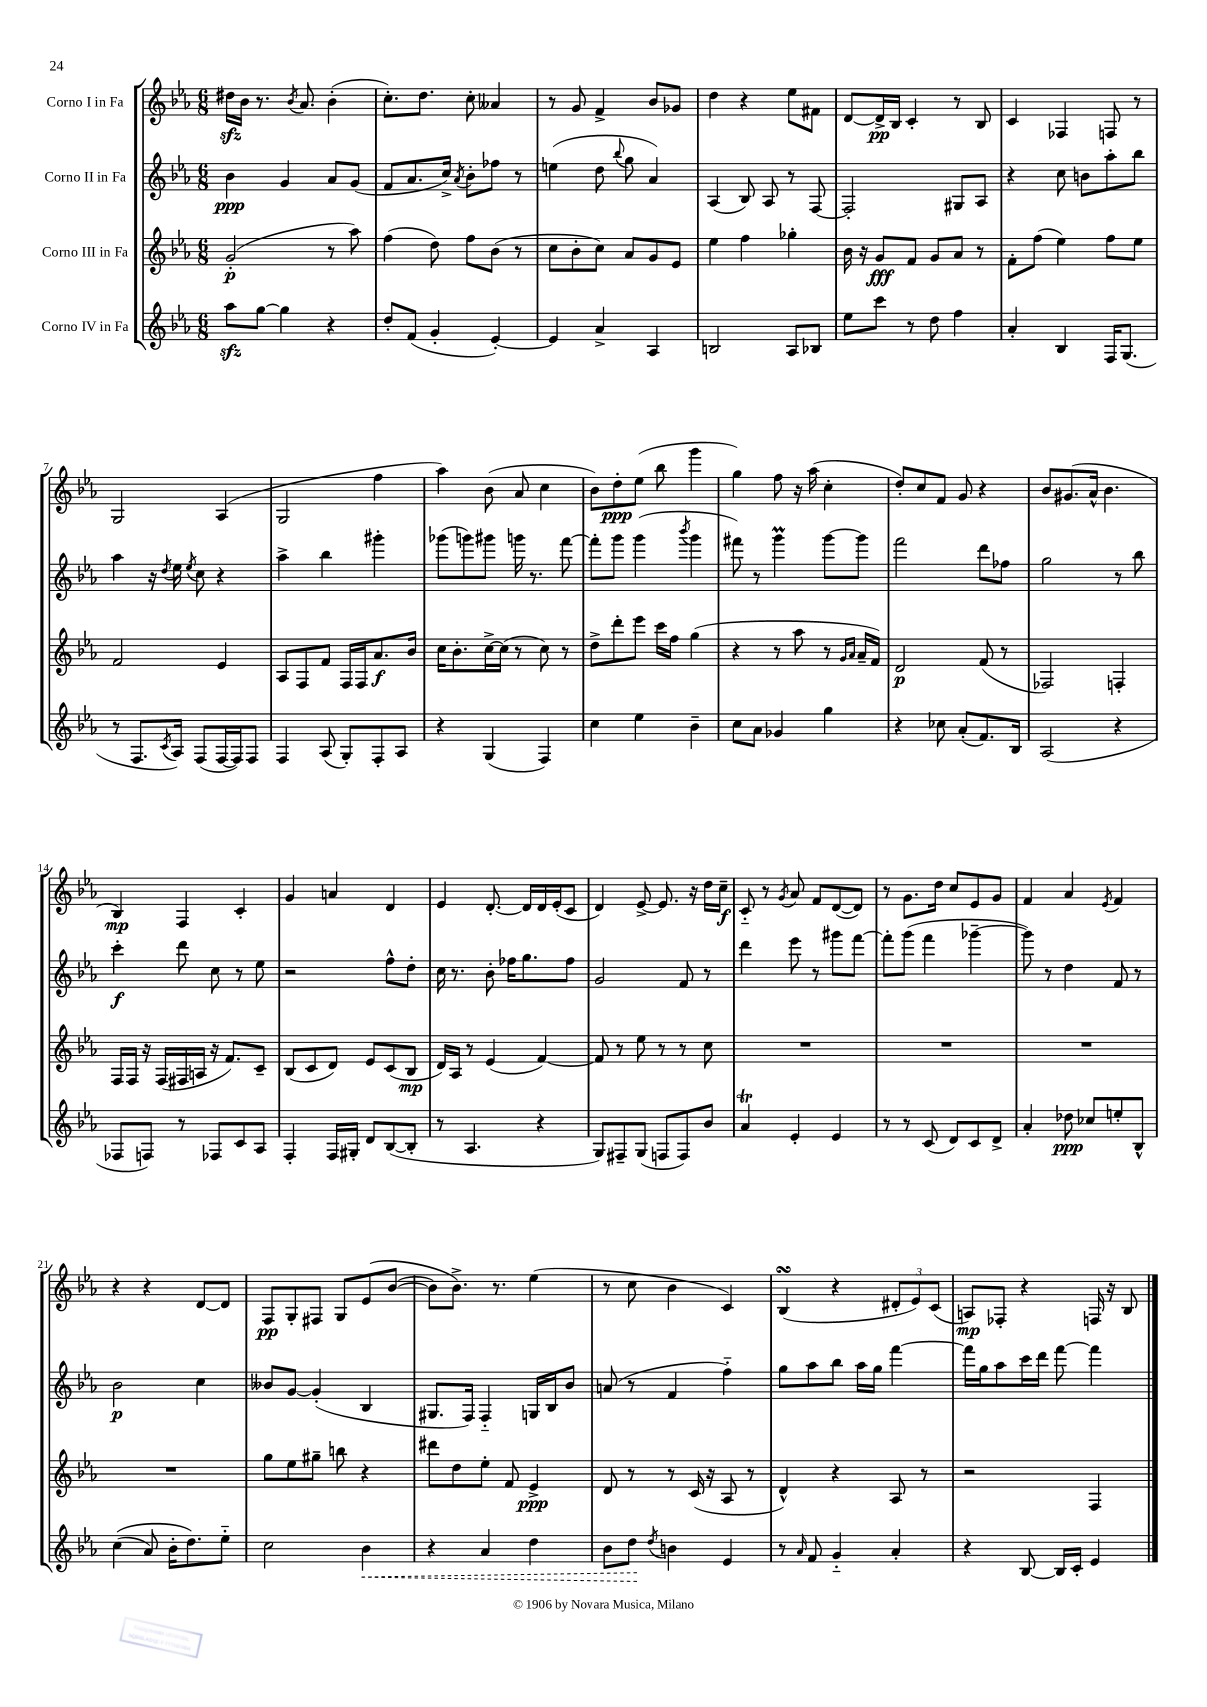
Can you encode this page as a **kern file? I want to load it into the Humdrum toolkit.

**kern	**kern	**kern	**kern
*staff4	*staff3	*staff2	*staff1
*clefG2	*clefG2	*clefG2	*clefG2
*k[b-e-a-]	*k[b-e-a-]	*k[b-e-a-]	*k[b-e-a-]
*M6/8	*M6/8	*M6/8	*M6/8
8aa-	(2g'	4b-	16dd#
.	.	.	16b-
[8gg	.	.	8.r
4gg]	.	4g	.
.	.	.	8qb-
.	.	.	8.a-
4r	8r	8a-	(4b-'
.	8aa-)	(8g	.
=	=	=	=
8dd'	(4ff	8f	8.cc')
(8f	.	8.a-	.
.	.	.	8.dd
4g'	8dd)	.	.
.	.	16cc^)	.
.	.	8qa-	.
.	8ff	8b-'	8cc'
[4e-')	(8b-	8ff-	4a--
.	8r	8r	.
=	=	=	=
4e-]	8cc	(4ee	8r
.	8b-'	.	8g
4a-^	8cc)	8dd	4f^
.	.	8qqbb-	.
.	8a-	8gg	.
4A-	8g	4a-)	8b-
.	8e-	.	8g-
=	=	=	=
2B	4ee-	(4A-	4dd
.	4ff	8B-)	4r
.	.	8A-	.
8A-	4gg-'	8r	8ee-
8B-	.	[8F	8f#
=	=	=	=
8ee-	16b-	2F']	[8d
.	16r	.	.
8ccc	8g	.	16d^]
.	.	.	16B-
8r	8f	.	4c'
8dd	8g	.	.
4ff	8a-	8G#	8r
.	8r	8A-	8B-
=	=	=	=
4a-'	8f'	4r	4c
.	(8ff	.	.
4B-	4ee-)	8cc	4F-
.	.	8b	.
16F	8ff	8aa-'	8F
(8.G	.	.	.
.	8ee-	8bb-	8r
=	=	=	=
8r	2f	4aa-	2G
8.F	.	.	.
.	.	16r	.
8qc	.	8qdd	.
16A-)	.	16ee-	.
.	.	8qee-	.
(8F	.	8cc	.
[16F	4e-	4r	(4A-
16F])	.	.	.
8F	.	.	.
=	=	=	=
4F	8A-	4aa-^	2G
.	8F	.	.
(8A-	8f	4bb-	.
8G')	16F	.	.
.	16F	.	.
8F'	8.a-	4ggg#'	4ff
8A-	.	.	.
.	16b-	.	.
=	=	=	=
4r	16cc	(8ggg-	4aa-)
.	8.b-'	.	.
.	.	8ggg)	.
(4G	[16cc^	8ggg#	(8b-
.	(16cc]	.	.
.	8r	16ggg	8a-
.	.	8.r	.
4F)	8cc)	.	4cc
.	8r	[8fff	.
=	=	=	=
4cc	8dd^	8fff']	8b-)
.	8ddd'	8ggg	8dd'
4ee-	8eee-	(4ggg	(8ee-
.	16ccc	.	8bb-
.	16ff	.	.
.	.	8qbbb-	.
4b-~	(4gg	4ggg	4ggg
=	=	=	=
8cc	4r	8fff#)	4gg)
8a-	.	8r	.
4g-	8r	4ggg	8ff
.	8aa-	.	16r
.	.	.	(16aa-
4gg	8r	[8ggg	4cc'
.	16qqg	.	.
.	16qqa-	.	.
.	16a-~	8ggg]	.
.	16f)	.	.
=	=	=	=
4r	2d	2fff	8dd')
.	.	.	8cc
8cc-	.	.	8f
(8a-'	.	.	8g
8.f)	(8f	8ddd	4r
.	8r	8ff-	.
16B-	.	.	.
=	=	=	=
(2A-	2F-)	2gg	8b-
.	.	.	(8.g#
.	.	.	16a-^^
.	.	.	4.b-
4r	4F'	8r	.
.	.	8bb-	.
=	=	=	=
8F-	16F	4ccc'	4B-)
.	16F	.	.
8F)	16r	.	.
.	(16F	.	.
8r	16F#	8ddd	4F
.	16A	.	.
8F-	16r	8cc	.
.	8.f)	.	.
8c	.	8r	4c'
8A-	8c~	8ee-	.
=	=	=	=
4F'	(8B-	2r	4g
.	8c	.	.
16F	8d)	.	4a
16G#'	.	.	.
8d	8e-	.	.
([8B-	(8c	8ff^^	4d
8B-']	8B-	8dd'	.
=	=	=	=
8r	16d)	16cc	4e-
.	16A-	8.r	.
4.A-	8r	.	.
.	(4e-	8b-'	[8.d'
.	.	16ff-	.
.	.	8.gg	16d]
4r	[4f)	.	16d
.	.	.	(16e-'
.	.	8ff-	8c
=	=	=	=
8G)	8f]	2g	4d)
8F#~	8r	.	.
(8G	8ee-	.	[8e-^
8F	8r	.	8.e-]
8F)	8r	8f	.
.	.	.	16r
8b-	8cc	8r	16dd
.	.	.	16cc~
=	=	=	=
4a-	2.r	4ddd	8c'~
.	.	.	8r
.	.	.	8qg
4e-'	.	8eee-	8a-
.	.	8r	8f
4e-	.	8ggg#	([8d
.	.	[8fff	8d])
=	=	=	=
8r	2.r	8fff']	8r
8r	.	(8ggg	8.g
(8c	.	4fff	.
.	.	.	16dd
8d)	.	.	8cc
8c	.	[4ggg-~	8e-
8d^	.	.	8g
=	=	=	=
4a-'	2.r	8ggg-])	4f
.	.	8r	.
8dd-	.	4dd	4a-
8cc-	.	.	.
.	.	.	8qe-
8ee'	.	8f	4f
8B-^^	.	8r	.
=	=	=	=
&((4cc	2.r	2b-	4r
8a-)	.	.	4r
16b-'	.	.	.
8.dd&)	.	.	.
.	.	4cc	[8d
8ee-'~	.	.	8d]
=	=	=	=
2cc	8gg	8b--	8F
.	8ee-	[8g	8G'
.	8gg#~	(4g']	8F#
.	8bb	.	8G
4b-	4r	4B-	&(8e-
.	.	.	([8b-
=	=	=	=
4r	8ddd#	8.G#	8b-])
.	8dd	.	8.b-^&)
.	.	16F)	.
4a-	8ee-'	4F'~	.
.	.	.	8.r
.	8f	.	.
4dd	4e-^	16G	(4ee-
.	.	16B-	.
.	.	8b-	.
=	=	=	=
8b-	8d	(8a	8r
8dd	8r	8r	8cc
8qdd	.	.	.
4b	8r	4f	4b-
.	(16c	.	.
.	16r	.	.
4e-	8A-	4ff'~)	4c)
.	8r	.	.
=	=	=	=
8r	4d^^)	8gg	(4B-
16qqa-	.	.	.
8f	.	8aa-	.
4g'~	4r	8bb-	4r
.	.	16aa-	.
.	.	16gg	.
4a-'	8A-	[4fff	12d#'
.	.	.	12e-)
.	8r	.	.
.	.	.	(12c
=	=	=	=
4r	2r	16fff]	8A)
.	.	16gg	.
.	.	8aa-	8F-'
[8B-	.	16ccc	4r
.	.	16ddd	.
16B-]	.	[8fff	.
16c'	.	.	.
4e-	4F	4fff]	16F
.	.	.	16r
.	.	.	8B-
==	==	==	==
*-	*-	*-	*-
